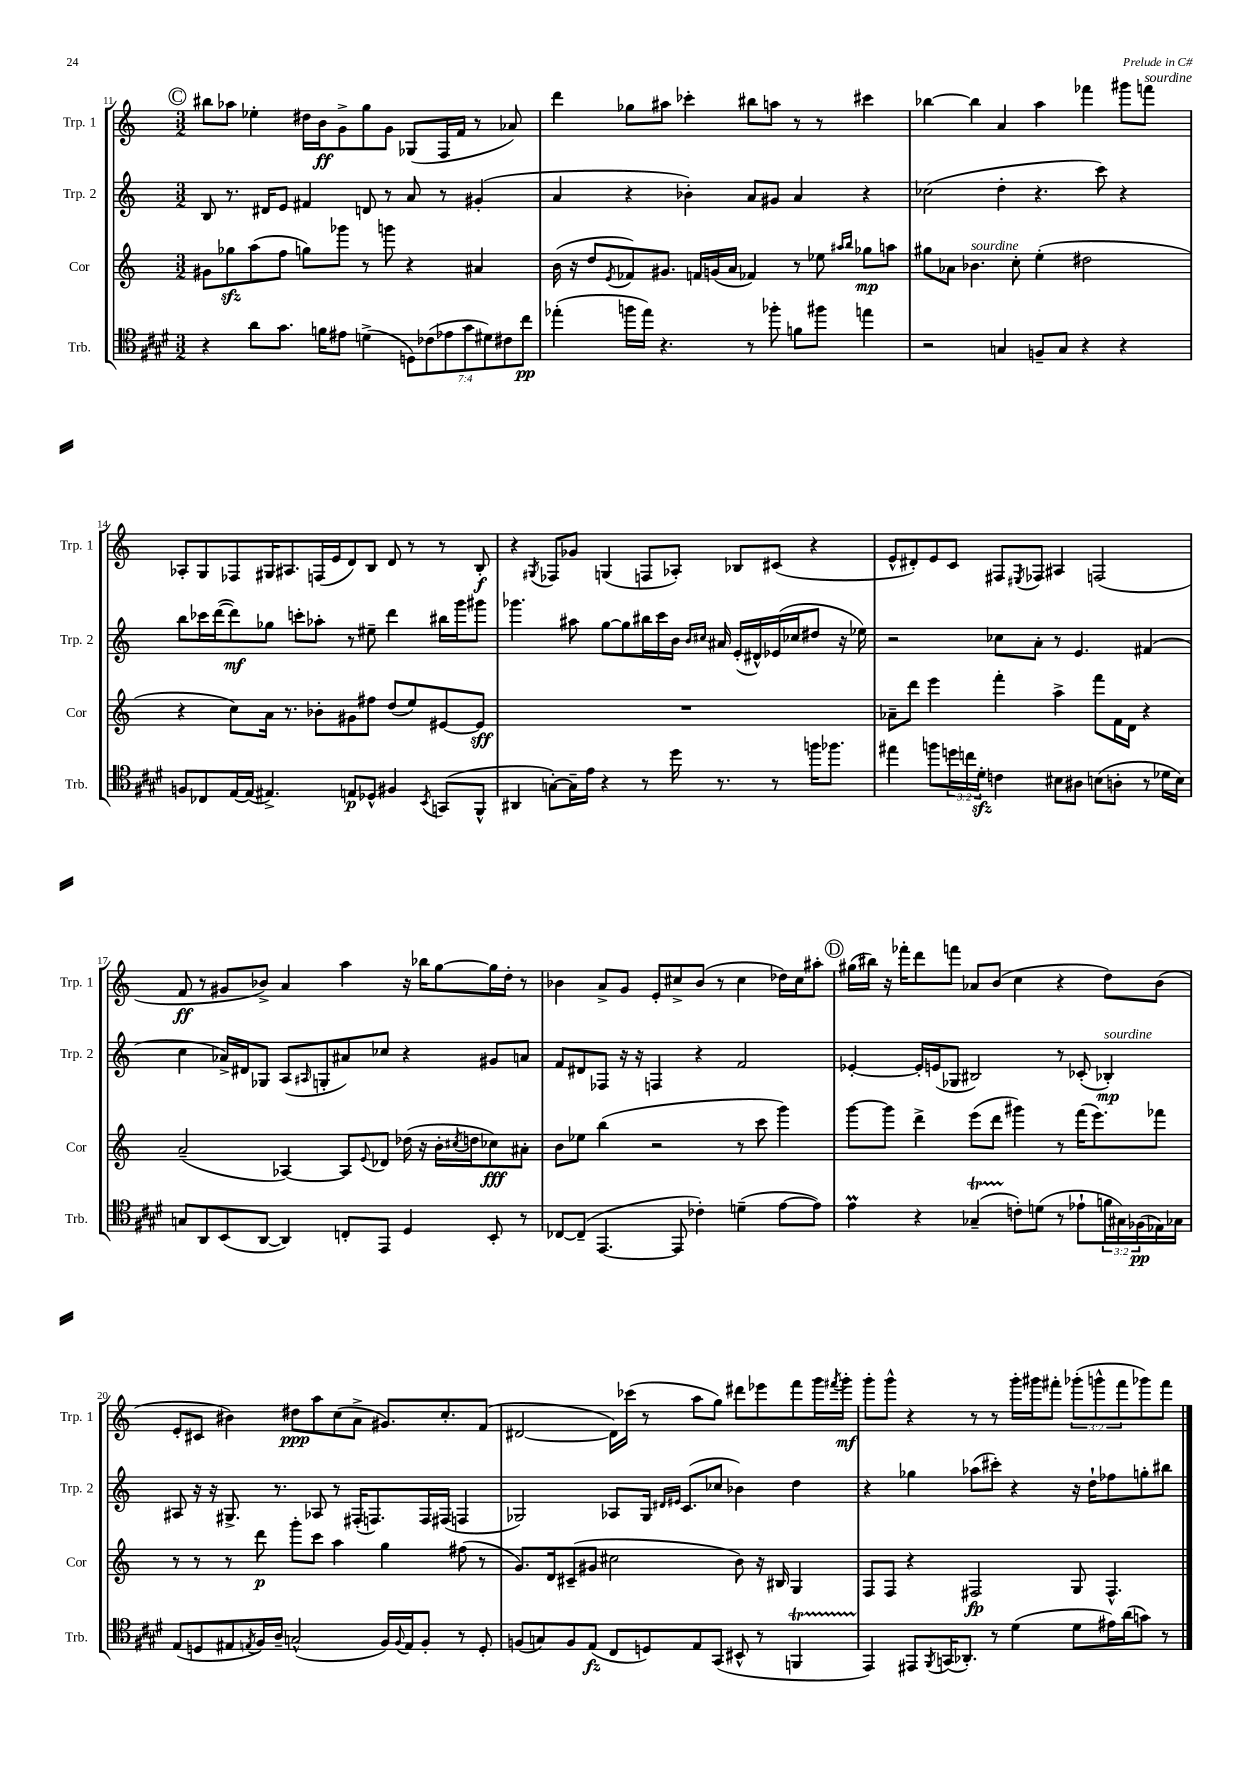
<<
\new StaffGroup <<
\new Staff = "s0" \with { instrumentName = "Trp. 1" shortInstrumentName = "Trp. 1" } {
    \clef treble \key c \major \numericTimeSignature \time 3/2 \override Staff.TupletNumber.text = #tuplet-number::calc-fraction-text
    \mark \markup { \circle "C" } bis''8 aes''8 ees''4-. dis''16 b'16\ff g'8-> g''8 g'8 ges8( f16 f'16 r8 aes'8) |
    d'''4 ges''8 ais''8 ces'''4-. bis''8 a''8 r8 r8 cis'''4 |
    bes''4~ bes''4 a'4 a''4 fes'''4 gis'''8 f'''8^\markup { \italic "sourdine" } |
    aes8-. g8 fes8 gis16 ais8. f16( e'16 d'8) b8 d'8 r8 r8 b8-.\f |
    r4 \acciaccatura { gis8 } fes8 ges'8 g4( f8 aes8-.) bes8 cis'8( r4 |
    e'8-^ dis'8-.) e'8 c'8 fis8 \acciaccatura { eis8 } fes8 ais4 f2( |
    f'8\ff r8 gis'8 bes'8->) a'4 a''4 r16 bes''16 g''8~ g''16 d''16-. r8 |
    bes'4 a'8-> g'8 e'8-. cis''8-> bes'8( r8 cis''4 des''16) cis''16 ais''8-. |
    \mark \markup { \circle "D" } gis''16( bis''16) r16 fes'''16-. d'''8 f'''8 aes'8 b'8( c''4 r4 d''8) b'8( |
    e'8-. cis'8 bis'4) dis''8\ppp a''8 c''8( a'8-> gis'8.) c''8.-. f'8( |
    dis'2~ dis'16) ces'''16( r8 a''8 g''8) dis'''8 ees'''8 f'''8 g'''16 \acciaccatura { fis'''8 } g'''16-.\mf |
    g'''8-. g'''8-^ r4 r8 r8 g'''16-. gis'''16 fis'''8-. \tuplet 3/2 { ges'''8-.( g'''8-^ fis'''8 } ges'''8) fis'''8 \bar "|." |
}
\new Staff = "s1" \with { instrumentName = "Trp. 2" shortInstrumentName = "Trp. 2" } {
    \clef treble \key c \major \numericTimeSignature \time 3/2
    \mark \markup { \circle "C" } b8 r8. dis'16 e'8 fis'4 d'8 r8 a'8 r8 gis'4-.( |
    a'4 r4 bes'4-.) a'8 gis'8 a'4 r4 |
    ces''2( d''4-. r4. c'''8) r4 |
    b''8 ces'''16 d'''16~( d'''8\mf) ges''8 c'''8-. aes''8-. r8 eis''8-- d'''4 bis''16 g'''16 gis'''8 |
    ges'''4. ais''8 g''8~ g''8 bis''16 c'''16 b'16 \grace { b'16 cis''16 } ais'16 e'16-.( dis'16-^) ees'16( ces''16 dis''8 r16 ees''16) |
    r2 ces''8 a'8-. r8 e'4. fis'4( |
    c''4 aes'16->) dis'16 ges8 a8( \grace { ais16 } g8-. ais'8) ces''8 r4 gis'8 a'8 |
    f'8 dis'8 fes8 r16 r16 f4 r4 f'2 |
    \mark \markup { \circle "D" } ees'4~-. ees'16-. e'16( ges8 bis2) r8 ces'8-.( bes4-.\mp^\markup { \italic "sourdine" }) |
    ais8 r16 r16 gis8.-> r8. aes8 r8 fis16-.( f8.) f16 fis16( f4 |
    ges2) aes8 ges16 \grace { dis'16 eis'16 } c'8.( ces''8 bes'4) d''4 |
    r4 ges''4 aes''8( cis'''8-.) r4 r16 d''16-! fes''8 g''8-. bis''8 \bar "|." |
}
\new Staff = "s2" \with { instrumentName = "Cor" shortInstrumentName = "Cor" } {
    \clef treble \key c \major \numericTimeSignature \time 3/2
    \mark \markup { \circle "C" } gis'8 ges''8\sfz a''8( f''8 g''8) ges'''8 r8 g'''8 r4 ais'4 |
    b'16( r16 d''8 \acciaccatura { e'8 } fes'8) gis'8. f'16 g'16( a'16 fes'4) r8 ees''8 \grace { ais''16 b''16 } ges''8\mp a''8 |
    gis''8 aes'8 bes'4.^\markup { \italic "sourdine" } c''8-. e''4-.( dis''2 |
    r4 c''8) a'16 r8. bes'8-. gis'8 fis''8 d''8( e''8) eis'8~ eis'8\sff |
    R1. |
    aes'8-- d'''8 e'''4 f'''4-. a''4-> f'''8 f'16 d'16 r4 |
    a'2--( aes4~) aes8 \appoggiatura { e'8 } des'8 des''16( r16 b'16-. \acciaccatura { cis''8 } d''16 ces''8\fff) ais'8-. |
    b'8 ees''8 b''4( r2 r8 c'''8 g'''4) |
    \mark \markup { \circle "D" } g'''8~ g'''8 d'''4-> e'''8( d'''8 gis'''4) r8 f'''16( e'''8.) fes'''8 |
    r8 r8 r8 d'''8\p g'''8-. c'''8 a''4 g''4 fis''8( r8 |
    g'8.) d'16 cis'8--( gis'8 cis''2 b'8) r16 bis16 g4 |
    f8 f8 r4 fis2\fp g8 fis4.-^ \bar "|." |
}
\new Staff = "s3" \with { instrumentName = "Trb." shortInstrumentName = "Trb." } {
    \clef tenor \key e \major \numericTimeSignature \time 3/2 \override Staff.TupletNumber.text = #tuplet-number::calc-fraction-text
    \mark \markup { \circle "C" } r4 a'8 gis'8. f'16 eis'8 d'4->( \tuplet 7/4 { d8) ces'8( ees'8 gis'8 dis'8) cis'8 cis''8\pp } |
    ees''4-.( f''16 ees''16) r4. r8 fes''8-. f'8 fis''8 e''4 |
    r2 g4 f8-- g8 r4 r4 |
    f8 ces8 e16~ e16( eis4.->) e8\p des8-^ fis4 \acciaccatura { b,8 } g,8( fis,8-^ |
    ais,4 g8~-.) g16-- e'16 r4 r8 dis''16 r8. r8 f''16 fes''8. |
    eis''4 f''8 \tuplet 3/2 { d''16 c''16 dis'16-.\sfz } c'4 bis8 ais8 b8( a8-. r8 des'16 b16) |
    g8 a,8 b,8( a,8~ a,4) c8-. e,8 dis4 b,8-. r8 |
    ces8~ ces8--( e,4.~ e,8 ces'4-.) d'4--( e'8~ e'8) |
    \mark \markup { \circle "D" } e'4\prall r4 ges4--\startTrillSpan( c'8-.\stopTrillSpan) d'8( r8 ees'8-! \tuplet 3/2 { f'16 gis16) fes16\pp( } ees16) ges16 |
    e8( d8 eis8 \acciaccatura { e8 } fis16) a16-- g2-^( fis16) \appoggiatura { fis8 } e16 fis8-. r8 d8-. |
    f8( g8) f8 e8\fz( cis8 d8) e8 gis,8( bis,8-^ r8 f,4\startTrillSpan |
    e,4\stopTrillSpan) eis,8 \acciaccatura { fis,8 } g,16( aes,8.-.) r8 dis'4( dis'8 eis'16) a'16( g'8) r8 \bar "|." |
}
>>
>>
\layout { \context { \Score currentBarNumber = #11 } }
